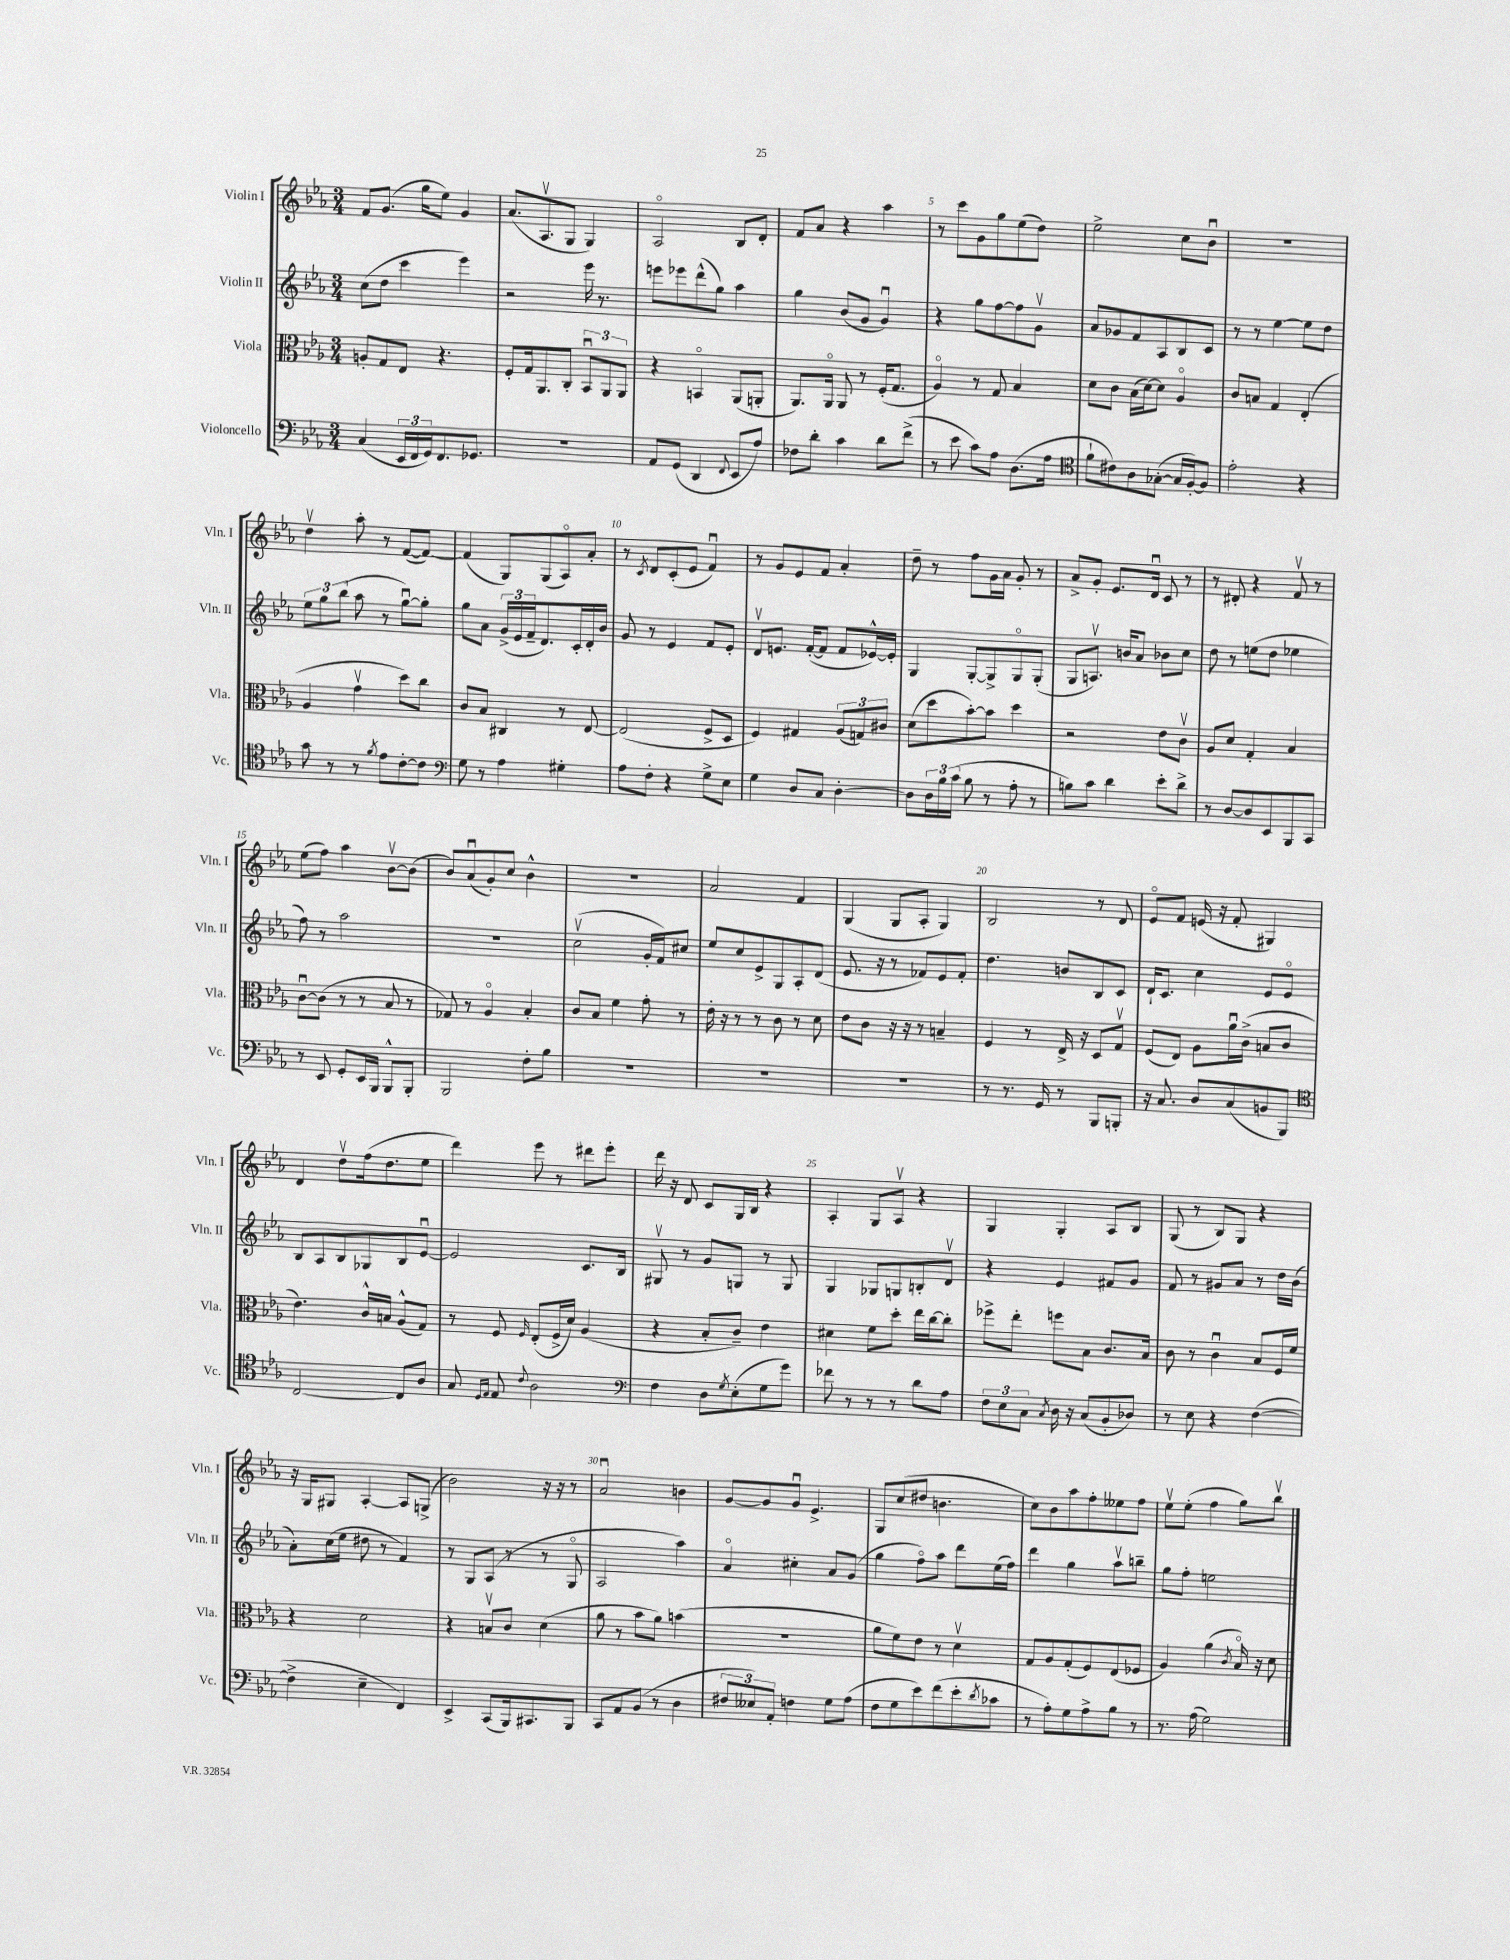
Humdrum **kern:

**kern	**kern	**kern	**kern
*staff4	*staff3	*staff2	*staff1
*clefF4	*clefC3	*clefG2	*clefG2
*k[b-e-a-]	*k[b-e-a-]	*k[b-e-a-]	*k[b-e-a-]
*M3/4	*M3/4	*M3/4	*M3/4
(4C/	8A'/L	(8cc\L	8f/L
.	8G/	8dd\J	(8.g/J
24EE-/LL	8E-/J	4ccc\	.
24FF/	.	.	.
.	.	.	16gg\LK
24GG/J)	.	.	.
8.FF/	4.r	.	8ee-\J)
.	.	4eee-\)	4g/
8.GG-/J	.	.	.
=	=	=	=
2.r	8F'/L	2r	(8.a-/L
.	16G/k	.	.
.	8.AA-/	.	8.A-v/
.	8C'/J	.	8G/J
.	12BB-u/L	16eee-\	4G/)
.	.	8.r	.
.	12AA-/	.	.
.	12AA-/J	.	.
=	=	=	=
8AA-/L	4r	8eee\L	2A-o/
(8GG/J	.	8eee-\	.
4DD/	4BBo/	(8ddd^^\	.
.	.	8gg\J)	.
8qqFF/	.	.	.
8EE-/L	(8AA-/L	4aa-\	8B-/L
8A-/J)	8AA'/J	.	8d'/J
=	=	=	=
8F-\L	8.AA-/L)	4gg\	8f/L
8d'\J	.	.	8a-/J
.	16AA-o/Jk	.	.
4c\	8AA-/	(8b-/L	4r
.	8r	8g/J	.
8d\L	(16F'/LK	4gu/)	4aa-\
.	8.G/J	.	.
(8f^\J	.	.	.
=	=	=	=
8r	4A-o/)	4r	8r
8e-\	.	.	8ccc\L
8c\L)	8r	8gg\L	8g\
8A-\J	8G/	[8ff\	8gg\
(8.D\L	4B-/	8ff\]	(8ee-\
.	.	8gv\J	8dd\J)
16A-\Jk	.	.	.
=	=	=	=
*clefC4	*	*	*
8f`\L	8d\L	8a-/L	2ee-^\
8c#\)	8c\J	8g-/	.
8A-\	(16B-\LL	8f/	.
.	[16d\J)	.	.
([8G-'\J	8d\]J	8A-/	.
16G-/]LL	4A-o/	8B-/	8cc\L
[16F'/J)	.	.	.
8F/]J	.	8c/J	8b-u\J
=	=	=	=
2e-'\	8c/L	8r	2.r
.	8B/J	8r	.
.	4G/	[4ee-\	.
4r	(4E-'/	8ee-\]L	.
.	.	8dd\J	.
=	=	=	=
8g\	4A-/	12ee-\L	4ddv\
.	.	12gg\	.
8r	.	.	.
.	.	(12bb-\J	.
8r	4gv\	8aa-\	8aa-'\
8qf/	.	.	.
8e-\L	.	8r	8r
[8c'\	8dd\L)	[8ggu\L)	([8f/L
8c\]J	8cc\J	8gg'\]J	8f/_J)
=	=	=	=
*clefF4	*	*	*
8G\	8c/L	8gg\L	(4f/]
8r	8B-/J	8a-\J	.
4A-\	4C#/	(24g^/LL	8G/L)
.	.	24e-/	.
.	.	24f~/J	.
.	.	8.d/)	(8G/
4G#'\	8r	.	8A-o/)
.	.	16c'/L	.
.	[8E-/	16d'/	8a-'/J
.	.	16b-/JJ	.
=	=	=	=
8A-\L	(2E-/]	8g/	8r
.	.	.	8qc/
8F'\J	.	8r	8d/L
4r	.	4e-/	(8c'/
.	.	.	8e-/J
8G^\L	8F^/L	8f/L	4fu/)
8E-\J	8D/J	8e-'/J	.
=	=	=	=
4G\	4F/)	8dv/L	8r
.	.	8.e/J	8g/L
8D/L	4G#/	.	8e-/
.	.	([16f'/LK	.
8C/J	.	8f/]J	8f/J
[4D'\	(12A-/L	8f/L	4a-'/
.	12G/)	.	.
.	.	[16e-^^/L)	.
.	12c#/J	.	.
.	.	16e-'/]JJ	.
=	=	=	=
8D\]L	(8d\L	4G/	8dd~\
24D\L	8dd\	.	8r
24B-\	.	.	.
(24c\JJ	.	.	.
8B-\	[8b-'\)	[8G'/L	8ff\L
8r	8b-\]J	8G^/]	16g\L
.	.	.	16a-\JJ
8A-'\	4dd\	8Go/	8g'/
8r	.	(8G'/J	8r
=	=	=	=
8B\L)	2r	8G/L	8a-^/L
8c\J	.	8.Av/J)	8g'/J
4d\	.	.	8.e-/L
.	.	16b/LK	.
.	.	8a-/J	.
.	.	.	16du/Jk
8e-'\L	8e-\L	8b-\L	8c/
8d^\J	8cv\J	8cc\J	8r
=	=	=	=
8r	8A-/L	8dd\	8r
[8D/L	8d/J	8r	8d#'/
8D/]	4G'/	(8ee\L	4r
8EE-/	.	8dd\J	.
8BBB-/	4B-/	4ee-\	8fv/
8CC/J	.	.	8r
=	=	=	=
8r	[8cu\L	8ff\)	(8ee-\L
8EE-/	(8c\]J	8r	8ff\J)
8GG'/L	8r	2aa-\	4aa-\
16EE-/L	8r	.	.
16BBB-/JJ	.	.	.
8BBB-^^/L	8B-/	.	[8b-v\L
8BBB-'/J	8r	.	(8b-\]J
=	=	=	=
2BBB-/	8G-/)	2.r	8b-/L)
.	8r	.	(8a-u/
.	4A-o/	.	8g'/)
.	.	.	8cc/J
8F'\L	4B-'/	.	4b-^^\
8B-\J	.	.	.
=	=	=	=
2.r	8c/L	(2ccv\	2.r
.	8B-/J	.	.
.	4f\	.	.
.	8g'\	16g'/LL	.
.	.	16f/J)	.
.	8r	8cc#/J	.
=	=	=	=
2.r	16e-'\	8ee-/L	2a-/
.	16r	.	.
.	8r	8cc/	.
.	8r	8e-^/	.
.	8c\	8G/	.
.	8r	8A-'/	4f/
.	8d\	(8d/J	.
=	=	=	=
2.r	8e-\L	8.e-/	(4G/
.	8c\J	.	.
.	.	16r	.
.	16r	8r	8G/L
.	16r	.	.
.	8r	8f-/L)	8A-'/J
.	4B~/	8e-/	4G/)
.	.	8f-'/J	.
=	=	=	=
8r	4F/	4.dd\	2B-/
8.r	.	.	.
.	8r	.	.
16GG/	.	.	.
8r	16E-^/	8b/L	.
.	16r	.	.
8BBB-/L	8D/L	8B-/	8r
8BBB'/J	8Gv/J	8c/J	8d/
=	=	=	=
16r	(8F/L	16d`/LK	8e-o/L
8.C/	.	8.c/J	.
.	8E-/J)	.	8f/J
8D/L	8A-\L	4cc\	(16e/
.	.	.	16r
(8C/	16a-u\L	.	8f'/
.	(16c^\JJ	.	.
8BB/	8B/L	8e-/L	4G#/)
8BBB-/J)	8c/J	8e-o/J	.
=	=	=	=
*clefC4	*	*	*
[2C/	4.e-\)	8B-/L	4d/
.	.	8A-/	.
.	.	8B-/	8ddv\L
.	16c^^/LL	8G-/	(16ff\k
.	16B/JJ	.	8.dd\
8C/]L	(8A-^^/L	8B-/	.
8A-/J	8G/J)	[8e-u/J	8ee-\J
=	=	=	=
8G/	8r	2e-/]	4ddd\)
16qqD/LL	.	.	.
16qqE-/JJ	.	.	.
8E-/	8F/	.	.
8qqc/	16qqF/	.	.
2A-\	(8E-'/L	.	8eee-\
.	16F^/L	.	8r
.	16d/JJ)	.	.
.	(4A-/	8.c/L	8ddd#\L
.	.	.	8eee-'\J
.	.	16B-/Jk	.
=	=	=	=
*clefF4	*	*	*
4F\	4r	8G#v/	16ddd\
.	.	.	16r
.	.	8r	8d/
8D\L	8B-'/L	8g/L	8c/L
8qG/	.	.	.
(8E-'\	8c~/J)	8G/J	16G/L
.	.	.	16B-/JJ
8G\	4e-\	8r	4r
8g\J)	.	8G/	.
=	=	=	=
8f-\	4d#\	4G/	4A-'/
8r	.	.	.
8r	8f\L	8G-/L	8G/L
8r	8dd'\J	8G/	8A-v/J
8d\L	16ee-\LL	8B'/	4r
.	[16cc\J	.	.
8A-\J	8cc'\]J	8dv/J	.
=	=	=	=
12F\L	8ff-^\L	4r	4G/
12E-\	.	.	.
.	8ee-'\J	.	.
12C\J	.	.	.
8qC/	.	.	.
16D\	8ff\L	4e-/	4G'/
16r	.	.	.
(8C/L	8B-\J	.	.
8BB-'/	8.c/L	8f#/L	8A-/L
8D-/J)	.	8g/J	8B-/J
.	16B-/Jk	.	.
=	=	=	=
8r	8c\	8f/	(8G/
8E-\	8r	8r	8r
4r	4cu\	8g#/L	8B-/L)
.	.	8a-/J	8G/J
([4F\	8B-/L	8r	4r
.	16F/L	16dd\LL	.
.	16f/JJ	(16b-\JJ	.
=	=	=	=
4F^\]	4r	8a-'\L)	16r
.	.	.	16G/LK
.	.	(16cc\L	8G#/J
.	.	16ee-\JJ	.
4E-~\	2d\	8dd#\	[4A-'/
.	.	8r	.
4FF/)	.	4f/)	8A-/]L
.	.	.	(8G^/J
=	=	=	=
4EE-^/	4r	8r	2b-\)
.	.	8G/L	.
(8CC/L	8Bv/L	(8A-/J	.
16BBB-/k)	8c/J	8r	.
8.CC#/	.	.	.
.	(4d\	8r	16r
.	.	.	16r
8BBB-/J	.	8Go/	8r
=	=	=	=
8CC/L	8a-\	2A-/	2a-u/
8AA-/	8r	.	.
(8BB-/J	8b-\L	.	.
8r	8a-\J)	.	.
4D\	(4b\	4aa-\)	4b\
=	=	=	=
12F#/L	2.r	4a-o/	[8g/L
12E--/)	.	.	.
.	.	.	8g/]
12AA-'/J	.	.	.
4F\	.	4cc#'\	8gu/J
.	.	.	4.e-^/
8G\L	.	8a-/L	.
(8A-\J	.	(8g/J	.
=	=	=	=
8F\L	8a-\L	4gg\	8G/L
8G\	8f\)	.	(8cc/
8e-\)	8e-\J	8ffo\L)	8dd#/J
(8f\	8r	8aa-\J	4.b\
8e-'\	4dv\	8ddd\L	.
8qd/	.	.	.
8c-\J	.	(16ee-\L	.
.	.	16ff\JJ)	.
=	=	=	=
8r	8G/L	4ddd\	8cc\L)
8A-'\L)	8A-/	.	8b-\
8G\	(8G'/	4gg\	8aa-\
8A-^\	8F/)	.	8ff'\
8B-\J	(8E-/	8aa-v\L	8ee--\
8r	8F-/J	8bb~\J	8ff\J
=	=	=	=
8.r	4A-/)	8gg\L	8ee-v\L
.	.	8ff'\J	(8ee-'\J
(16A-\	.	.	.
2G\)	(4a-\	2ee\	4ff\
.	8qc/	.	.
.	16B-o/)	.	8gg\L)
.	16r	.	.
.	8d\	.	8bb-v\J
==	==	==	==
*-	*-	*-	*-
